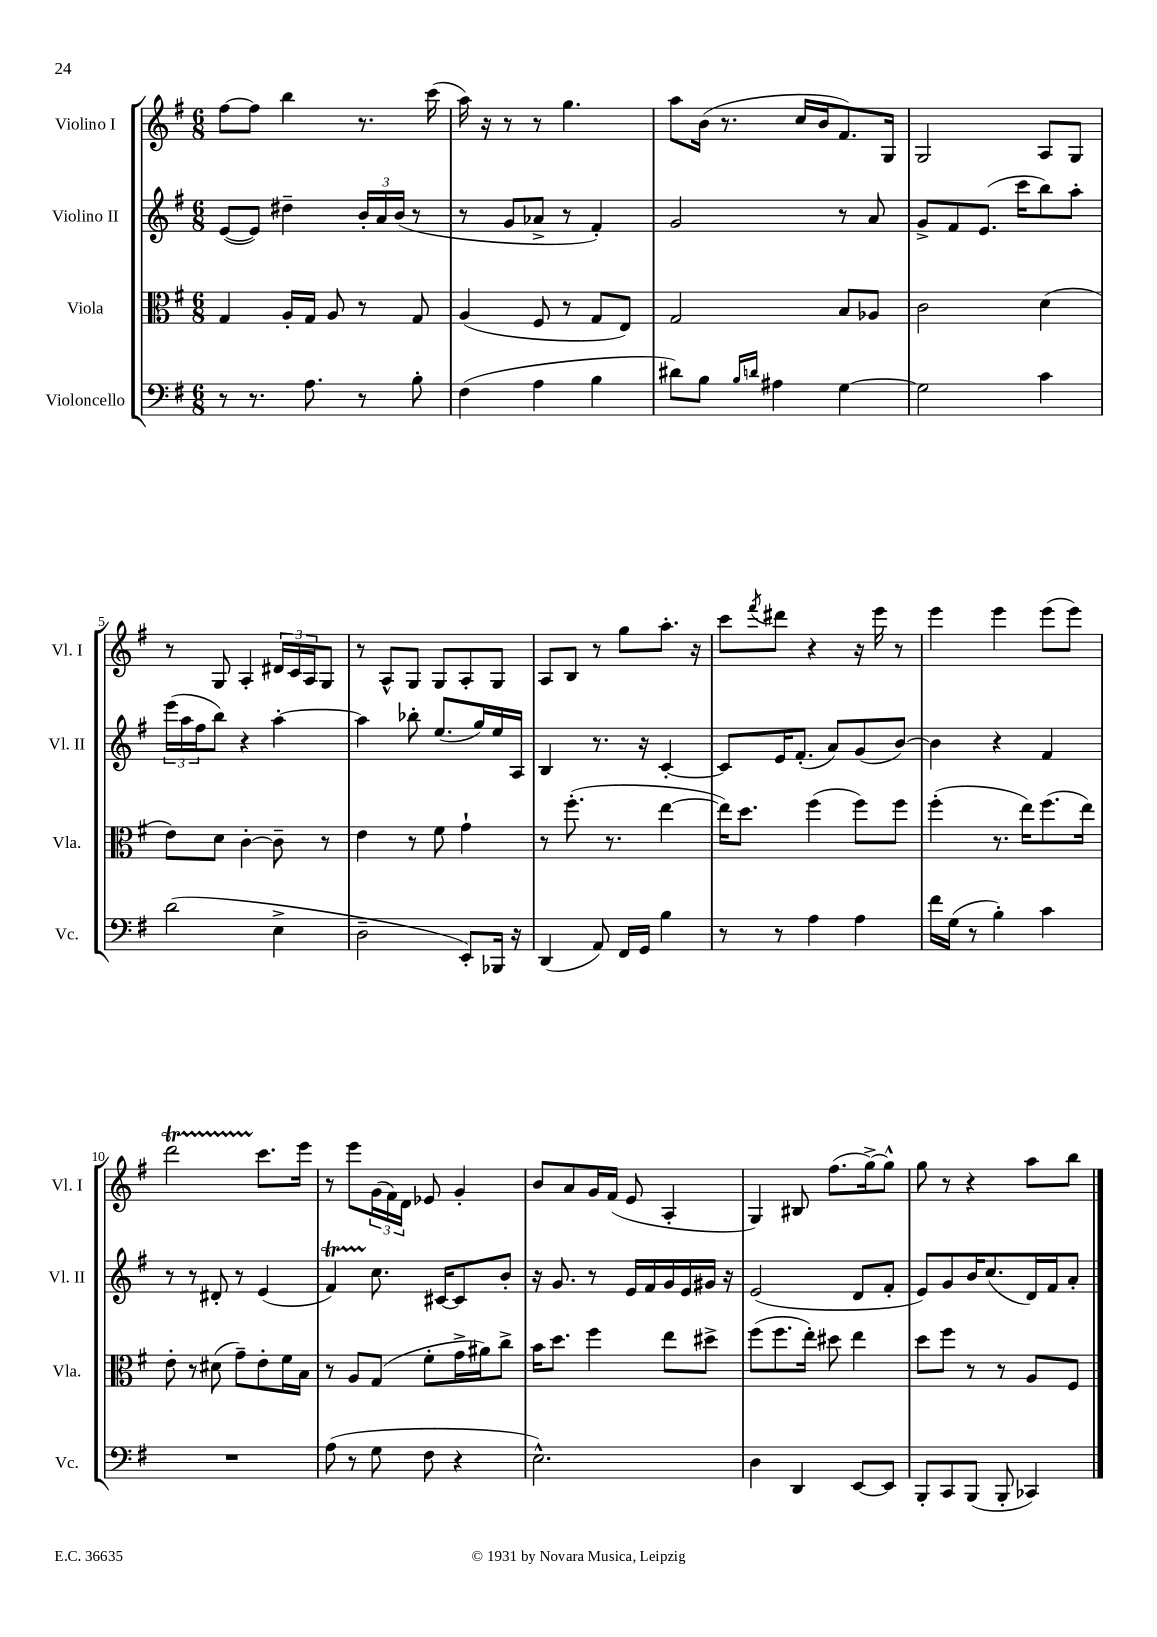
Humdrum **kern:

**kern	**kern	**kern	**kern
*staff4	*staff3	*staff2	*staff1
*clefF4	*clefC3	*clefG2	*clefG2
*k[f#]	*k[f#]	*k[f#]	*k[f#]
*M6/8	*M6/8	*M6/8	*M6/8
8r	4G	([8e	[8ff#
8.r	.	8e])	8ff#]
.	16A'	4dd#~	4bb
8.A	16G	.	.
.	8A	.	.
8r	8r	24b'	8.r
.	.	24a	.
.	.	(24b	.
8B'	8G	8r	.
.	.	.	(16ccc
=	=	=	=
(4F#	(4A	8r	16aa)
.	.	.	16r
.	.	8g	8r
4A	8F#	8a-^	8r
.	8r	8r	4.gg
4B	8G	4f#')	.
.	8E)	.	.
=	=	=	=
8d#)	2G	2g	8aa
8B	.	.	(16b
.	.	.	8.r
16qqB	.	.	.
16qqd	.	.	.
4A#	.	.	.
.	.	.	16cc
.	.	.	16b
[4G	8B	8r	8.f#)
.	8A-	8a	.
.	.	.	16G
=	=	=	=
2G]	2c	8g^	2G
.	.	8f#	.
.	.	(8.e	.
.	.	16ccc	.
4c	(4d	8bb)	8A
.	.	8aa'	8G
=	=	=	=
(2d	8e)	(24eee	8r
.	.	24aa	.
.	.	24ff#	.
.	8d	8bb)	8G
.	[4c'	4r	4A'
4E^	8c~]	[4aa'	24d#
.	.	.	24c
.	.	.	24A
.	8r	.	8G
=	=	=	=
2D~	4e	4aa]	8r
.	.	.	8A^^
.	8r	8bb-'	8G
.	8f#	(8.ee	8G
8EE')	4g`	.	8A'
.	.	16gg)	.
16BBB-	.	16ee	8G
16r	.	16A	.
=	=	=	=
(4DD	8r	4B	8A
.	(8.ff#'	.	8B
8AA)	.	8.r	8r
.	8.r	.	.
16FF#	.	.	8gg
16GG	.	16r	.
4B	[4ee	[4c'	8.aa'
.	.	.	16r
=	=	=	=
8r	16ee])	8c]	8ccc
.	8.dd	.	.
.	.	.	8qfff#
8r	.	16e	8ddd#
.	.	(8.f#'	.
4A	(4ff#	.	4r
.	.	8a)	.
4A	8ff#)	(8g	16r
.	.	.	16eee
.	8ff#	[8b)	8r
=	=	=	=
16f#	(4ff#'	4b]	4eee
(16G	.	.	.
8r	.	.	.
4B')	8.r	4r	4eee
.	16ee)	.	.
4c	(8.ff#	4f#	(8eee
.	.	.	8eee)
.	16ee)	.	.
=	=	=	=
2.r	8e'	8r	2ddd
.	8r	8r	.
.	(8d#	8d#'	.
.	8g~)	8r	.
.	8e'	(4e	8.ccc
.	16f#	.	.
.	16B	.	16eee
=	=	=	=
(8A	8r	4f#)	8r
8r	8A	.	8eee
8G	(8G	8.cc	(24g
.	.	.	24f#)
.	.	.	24d
8F#	8f#'	.	8e-
.	.	[16c#	.
4r	16g^	8c#]	4g'
.	16a#)	.	.
.	8cc^	8b'	.
=	=	=	=
2.E^^)	16b	16r	8b
.	8.dd	8.g	.
.	.	.	8a
.	4ff#	8r	16g
.	.	.	(16f#
.	.	16e	8e
.	.	16f#	.
.	8ee	16g	4A'
.	.	16e	.
.	8dd#^	16g#	.
.	.	16r	.
=	=	=	=
4D	(8ff#	(2e	4G)
.	8.ff#	.	.
4DD	.	.	8B#
.	16ee')	.	.
.	8dd#	.	(8.ff#
[8EE	4ee	8d	.
.	.	.	[16gg^)
8EE]	.	8f#'	8gg^^]
=	=	=	=
8BBB'	8dd	8e)	8gg
8CC	8ff#	8g	8r
(8BBB	8r	16b	4r
.	.	(8.cc	.
8BBB'	8r	.	.
4CC-)	8A	16d)	8aa
.	.	16f#	.
.	8F#	8a'	8bb
==	==	==	==
*-	*-	*-	*-
